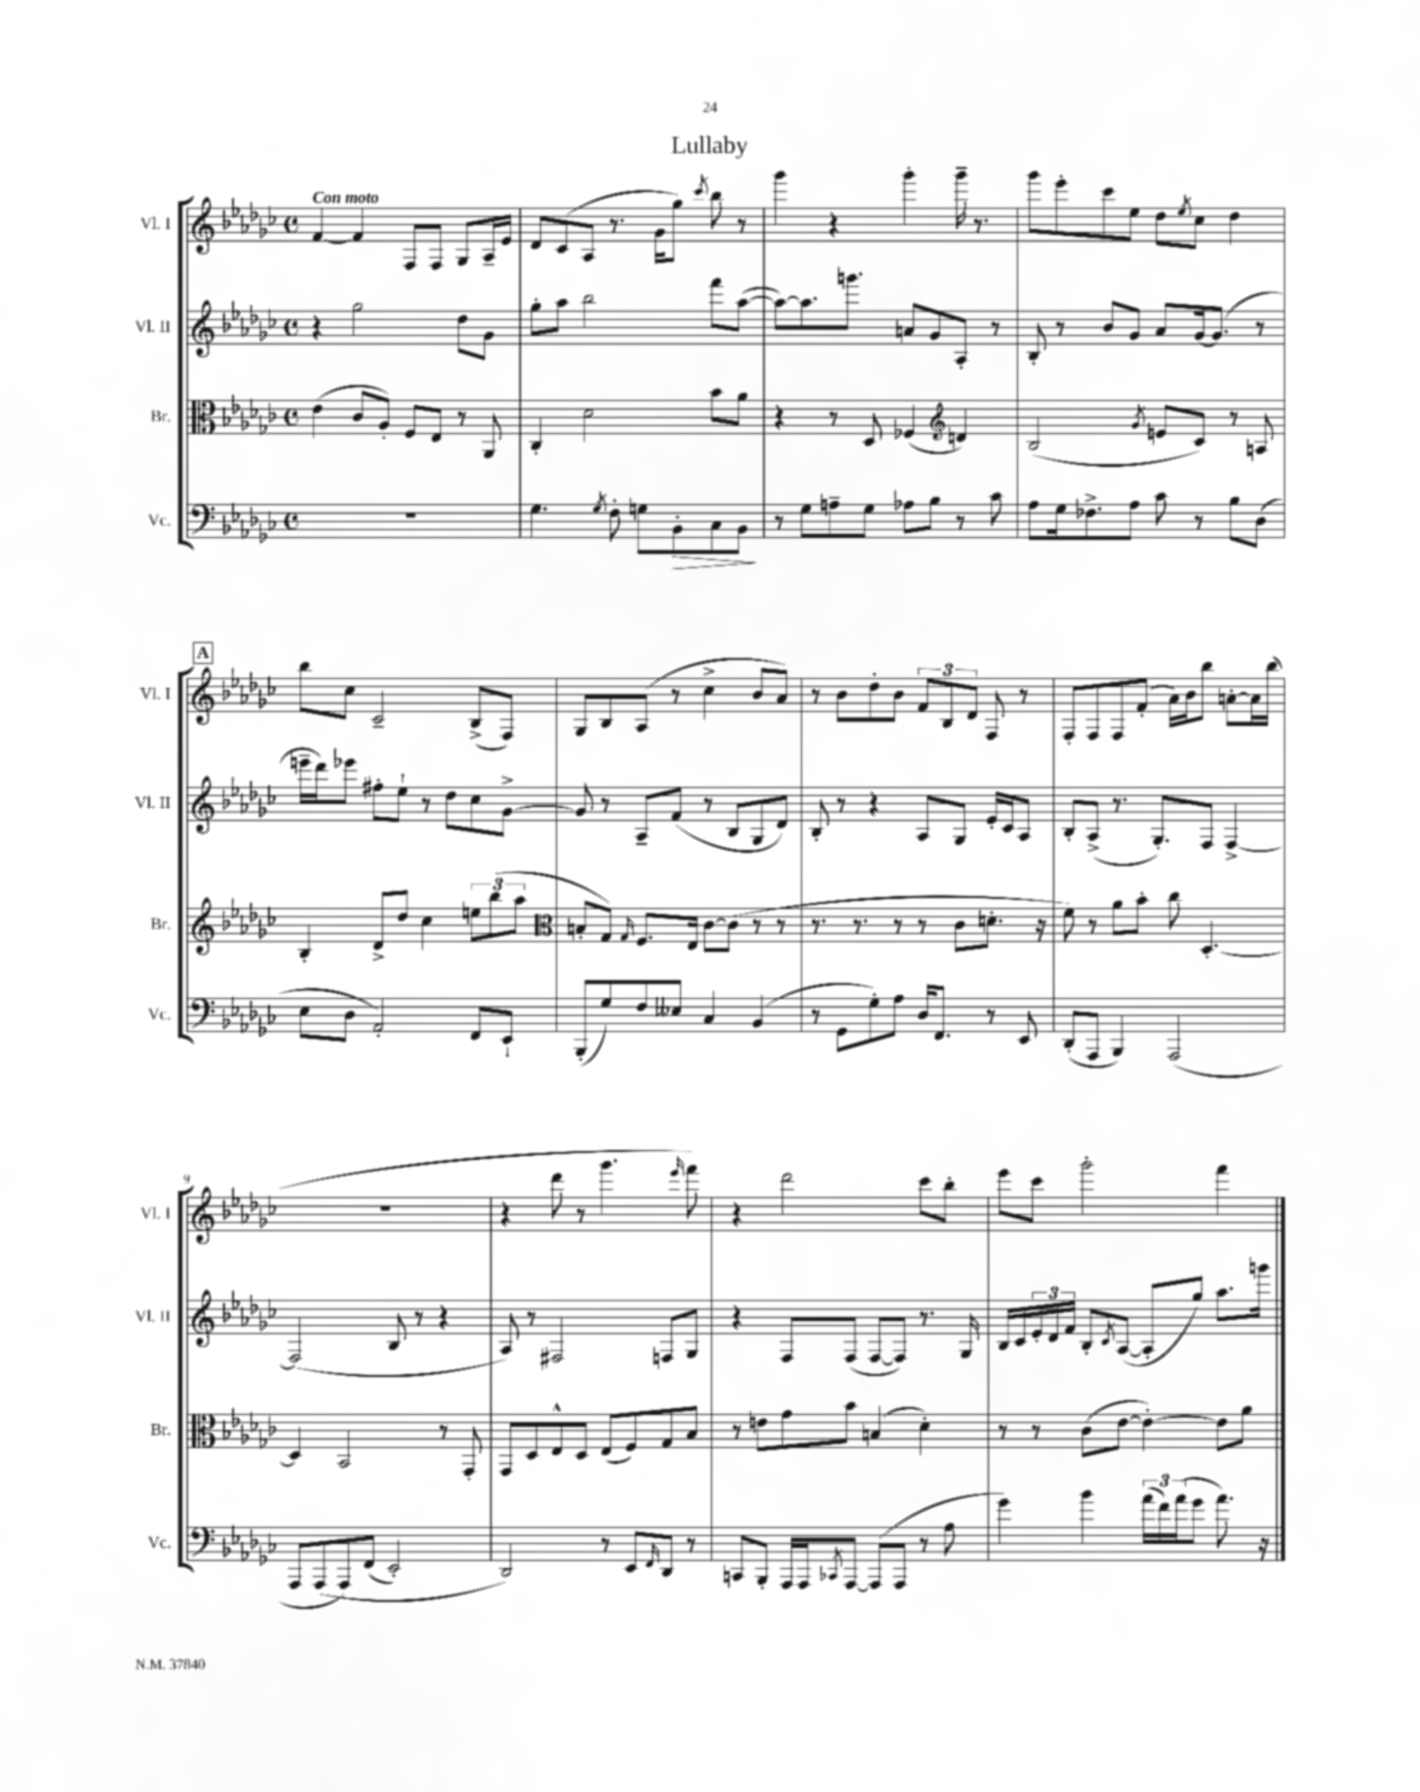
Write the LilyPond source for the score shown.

\header { title = "Lullaby" }
<<
\new StaffGroup <<
\new Staff = "s0" \with { instrumentName = "Vl. I" shortInstrumentName = "Vl. I" } {
    \clef treble \key ges \major \defaultTimeSignature \time 4/4 \tempo "Con moto"
    f'4~ f'4 f8 f8 ges8 aes16-- ees'16 |
    des'8 ces'8( aes8 r8. ges'16 ges''8) \acciaccatura { ces'''8 } bes''8 r8 |
    ges'''4 r4 ges'''4-. ges'''16-- r8. |
    ges'''8 ees'''8-. ces'''8 ees''8 des''8 \acciaccatura { ees''8 } ces''8 des''4 |
    \mark \markup { \box "A" } bes''8 ces''8 ces'2-- bes8->( f8) |
    ges8 bes8 aes8( r8 ces''4-> bes'8 aes'8) |
    r8 bes'8 des''8-. bes'8 \tuplet 3/2 { f'8 bes8 des'8 } f8 r8 |
    f8-. f8 f8 f'8-.( aes'16) bes'16 bes''8 a'8~-. a'16 bes''16( |
    R1 |
    r4 des'''8 r8 ges'''4. \grace { ees'''16 } f'''8) |
    r4 des'''2 ces'''8 bes''8-. |
    ees'''8 ces'''8 ges'''2-. f'''4 \bar "|." |
}
\new Staff = "s1" \with { instrumentName = "Vl. II" shortInstrumentName = "Vl. II" } {
    \clef treble \key ges \major \defaultTimeSignature \time 4/4
    r4 ges''2 des''8 ges'8 |
    ges''8-. aes''8 bes''2 f'''8 aes''8~( |
    aes''8~) aes''8. g'''8. a'8 ges'8 aes8-. r8 |
    bes8-. r8 bes'8 ges'8 aes'8 ges'16~ ges'8.( r8 |
    \mark \markup { \box "A" } e'''16-- des'''16) ees'''8 fis''8-. ees''8-! r8 des''8 ces''8 ges'8~-> |
    ges'8 r8 aes8-- f'8( r8 bes8 ges8 des'8) |
    bes8-. r8 r4 aes8 ges8 ees'16-. ces'16 aes8 |
    bes8-. aes8->( r8. ges8.-.) f8 f4~-> |
    f2( bes8 r8 r4 |
    aes8) r8 fis2 f8 ges8 |
    r4 f8 f8( f8~ f8) r8. ges16 |
    bes16 ces'16 \tuplet 3/2 { ees'16-. des'16 f'16 } bes8-. \acciaccatura { ces'8 } aes8~( aes8-. ges''8) aes''8. g'''16 \bar "|." |
}
\new Staff = "s2" \with { instrumentName = "Br." shortInstrumentName = "Br." } {
    \clef alto \key ges \major \defaultTimeSignature \time 4/4
    ees'4( ces'8 aes8-.) f8 ees8 r8 aes,8 |
    ces4-. des'2 bes'8 aes'8 |
    r4 r8 des8 fes4( \clef treble d'4) |
    bes2( \acciaccatura { ges'8 } e'8 ces'8) r8 a8 |
    \mark \markup { \box "A" } bes4-. des'8-> des''8 ces''4 \tuplet 3/2 { e''8 bes''8( aes''8 } |
    \clef alto b8-. ges8) \grace { ges16 } f8. ees16 ces'8~ ces'8( r8 r8 |
    r8. r8. r8 r8 ces'8 d'8.-. r16 |
    f'8) r8 aes'8 bes'8-. ces''8 des4.~-. |
    des4 bes,2 r8 ges,8-. |
    ges,8 des8 ees8-^ des8 ees8( f8) ges8 bes8 |
    r8 e'8 ges'8 bes'8 b4( des'4-.) |
    r8 r8 ces'8( ees'8~ ees'4~-.) ees'8 aes'8 \bar "|." |
}
\new Staff = "s3" \with { instrumentName = "Vc." shortInstrumentName = "Vc." } {
    \clef bass \key ges \major \defaultTimeSignature \time 4/4
    R1 |
    ges4. \acciaccatura { ges8 } f8-. g8 bes,8-.\> ces8 bes,8\! |
    r8 ges8 a8-- ges8 aes8 bes8 r8 ces'8 |
    aes8 ges16 fes8.-> aes8 ces'8 r8 bes8 des8( |
    \mark \markup { \box "A" } ees8 des8 aes,2-.) f,8 ees,8-! |
    bes,,8-.( ges8) f8 eeses8 ces4 bes,4( |
    r8 ges,8 ges8-.) aes8 des16 f,8. r8 ees,8 |
    des,8-.( aes,,8 bes,,4) aes,,2( |
    aes,,8 aes,,8\( aes,,8) f,8( ees,2-.) |
    des,2\) r8 ees,8 \grace { f,16 } des,8 r8 |
    c,8 bes,,8-. aes,,16 aes,,16 \acciaccatura { ces,8 } aes,,8~ aes,,8( aes,,8 r8 aes8 |
    ges'4) bes'4 \tuplet 3/2 { aes'16( f'16) aes'16( } ges'8 aes'8.) r16 \bar "|." |
}
>>
>>
